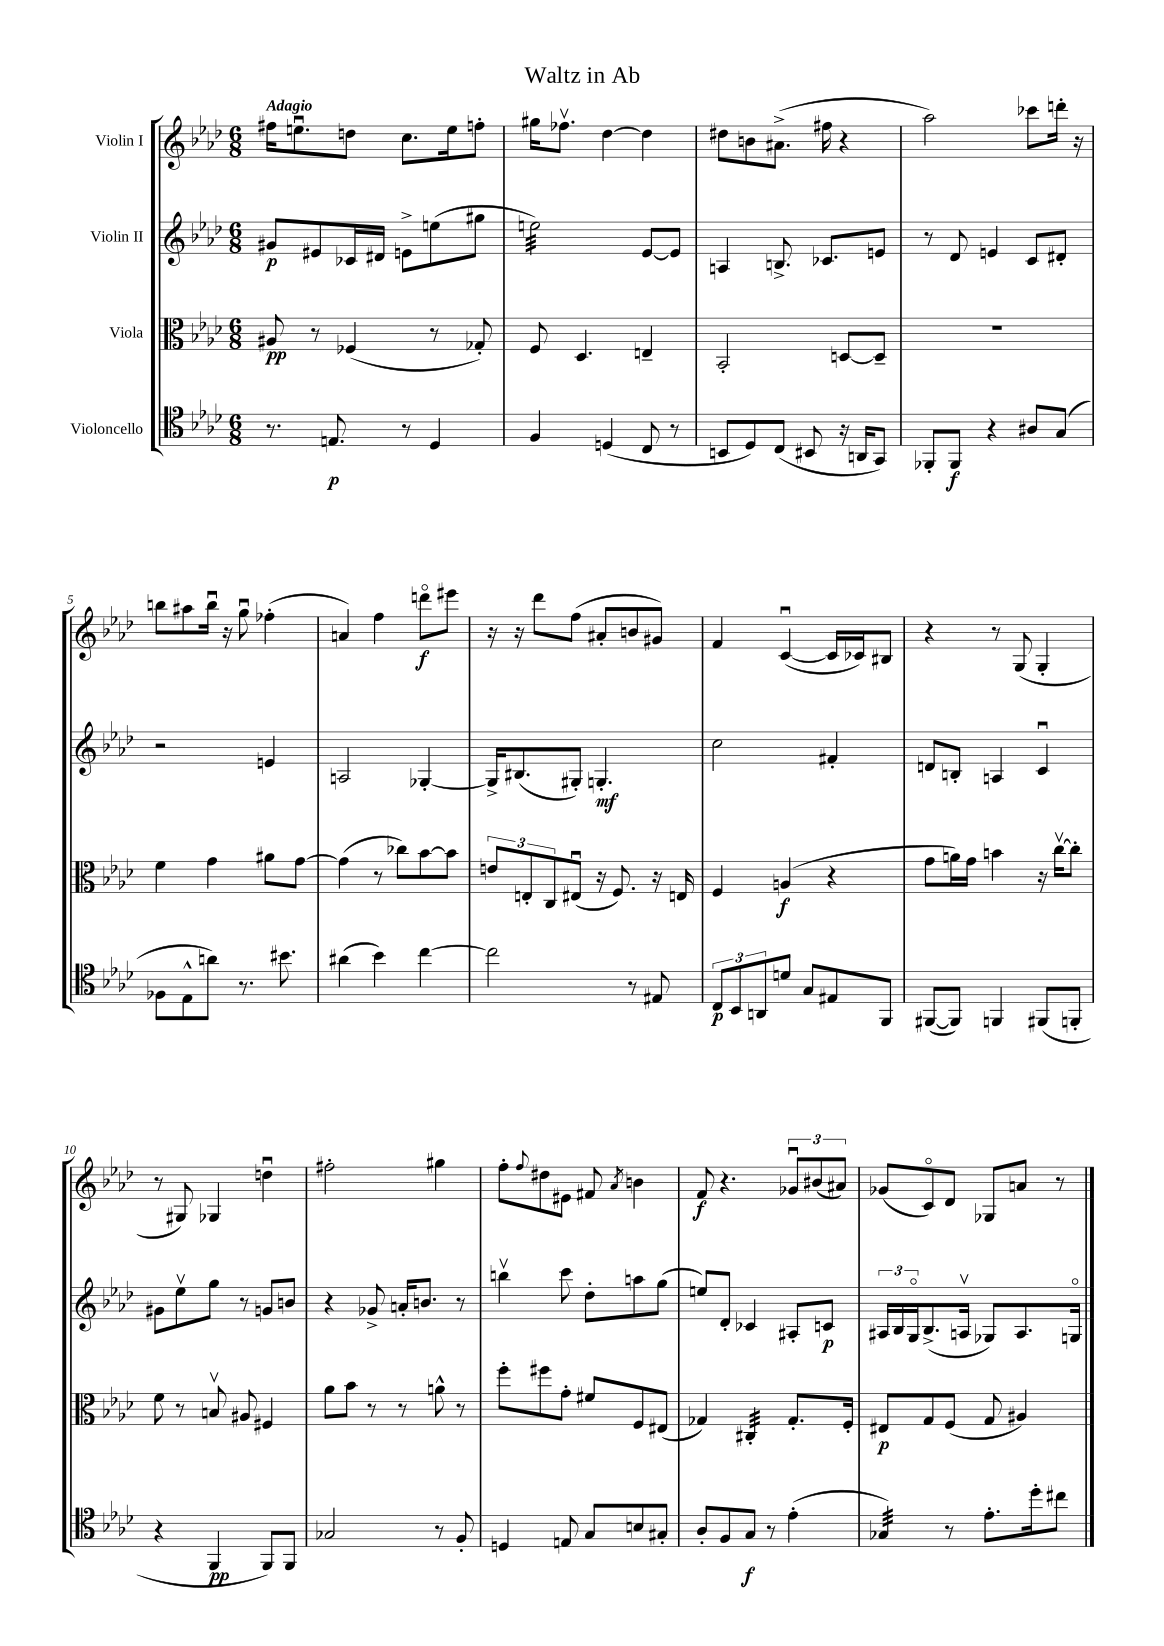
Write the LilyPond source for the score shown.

\header { title = "Waltz in Ab" }
<<
\new StaffGroup <<
\new Staff = "s0" \with { instrumentName = "Violin I" } {
    \clef treble \key aes \major \numericTimeSignature \time 6/8 \tempo "Adagio"
    fis''16 e''8.\downbow d''8 c''8. e''16 f''8-. |
    gis''16 fes''8.\upbow des''4~ des''4 |
    dis''8 b'8 ais'8.->( fis''16 r4 |
    aes''2) ces'''8 d'''16-. r16 |
    b''8 ais''8 b''16\downbow r16 g''8\downbow fes''4-.( |
    a'4) f''4 d'''8\flageolet\f eis'''8 |
    r16 r16 des'''8 f''8( ais'8-. b'8 gis'8) |
    f'4 c'4~\downbow( c'16 ces'16) bis8 |
    r4 r8 g8( g4-. |
    r8 gis8) ges4 d''4\downbow |
    fis''2-. gis''4 |
    f''8-. \appoggiatura { f''8 } dis''8 eis'8 fis'8 \acciaccatura { aes'8 } b'4 |
    f'8\f r4. \tuplet 3/2 { ges'8\downbow bis'8( ais'8) } |
    ges'8( c'8\flageolet) des'8 ges8 a'8 r8 \bar "|." |
}
\new Staff = "s1" \with { instrumentName = "Violin II" } {
    \clef treble \key aes \major \numericTimeSignature \time 6/8
    gis'8\p eis'8 ces'16 dis'16 e'8-> e''8( gis''8 |
    e''2:32) ees'8~ ees'8 |
    a4 b8.-> ces'8. e'8 |
    r8 des'8 e'4 c'8 dis'8-. |
    r2 e'4 |
    a2 ges4~-. |
    ges16-> bis8.( gis8-.) g4.-.\mf |
    c''2 fis'4-. |
    d'8 b8-. a4 c'4\downbow |
    gis'8 ees''8\upbow g''8 r8 g'8 b'8 |
    r4 ges'8-> a'16-. b'8. r8 |
    b''4\upbow c'''8 des''8-. a''8 g''8( |
    e''8) des'8-. ces'4 ais8-. c'8\p |
    \tuplet 3/2 { ais16 bes16 g16\flageolet } bes8.->( a16\upbow ges8) a8. g16\flageolet \bar "|." |
}
\new Staff = "s2" \with { instrumentName = "Viola" } {
    \clef alto \key aes \major \numericTimeSignature \time 6/8
    ais8\pp r8 fes4( r8 ges8-.) |
    f8 des4. e4-- |
    bes,2-. d8~ d8-- |
    R2. |
    f'4 g'4 ais'8 g'8~ |
    g'4( r8 ces''8) bes'8~ bes'8 |
    \tuplet 3/2 { e'8 e8-. c8 } eis8\downbow( r16 f8.) r16 e16 |
    f4 a4\f( r4 |
    g'8 a'16) g'16 b'4 r16 c''16~\upbow c''8-. |
    f'8 r8 b8\upbow ais8 fis4 |
    aes'8 bes'8 r8 r8 a'8-^ r8 |
    f''8-. fis''8 g'8-. fis'8 f8 eis8( |
    ges4) cis4:32-. ges8.-. f16-. |
    eis8\p g8 f8( g8 ais4) \bar "|." |
}
\new Staff = "s3" \with { instrumentName = "Violoncello" } {
    \clef tenor \key aes \major \numericTimeSignature \time 6/8
    r8. e8.\p r8 des4 |
    f4 d4( c8 r8 |
    b,8 des8) c8( bis,8 r16 a,16 g,8) |
    fes,8-. fes,8\f r4 ais8 g8( |
    fes8 ees8-^ a'8) r8. bis'8. |
    ais'4( bes'4) c''4~ |
    c''2 r8 eis8 |
    \tuplet 3/2 { c8\p bes,8 a,8 } d'8 g8 eis8 f,8 |
    fis,8~( fis,8) f,4 fis,8( f,8-. |
    r4 f,4\pp f,8) f,8 |
    ges2 r8 f8-. |
    d4 e8 g8 b8 gis8-. |
    aes8-. f8 g8\f r8 ees'4-.( |
    ges4:32) r8 ees'8.-. des''16-. cis''8 \bar "|." |
}
>>
>>
